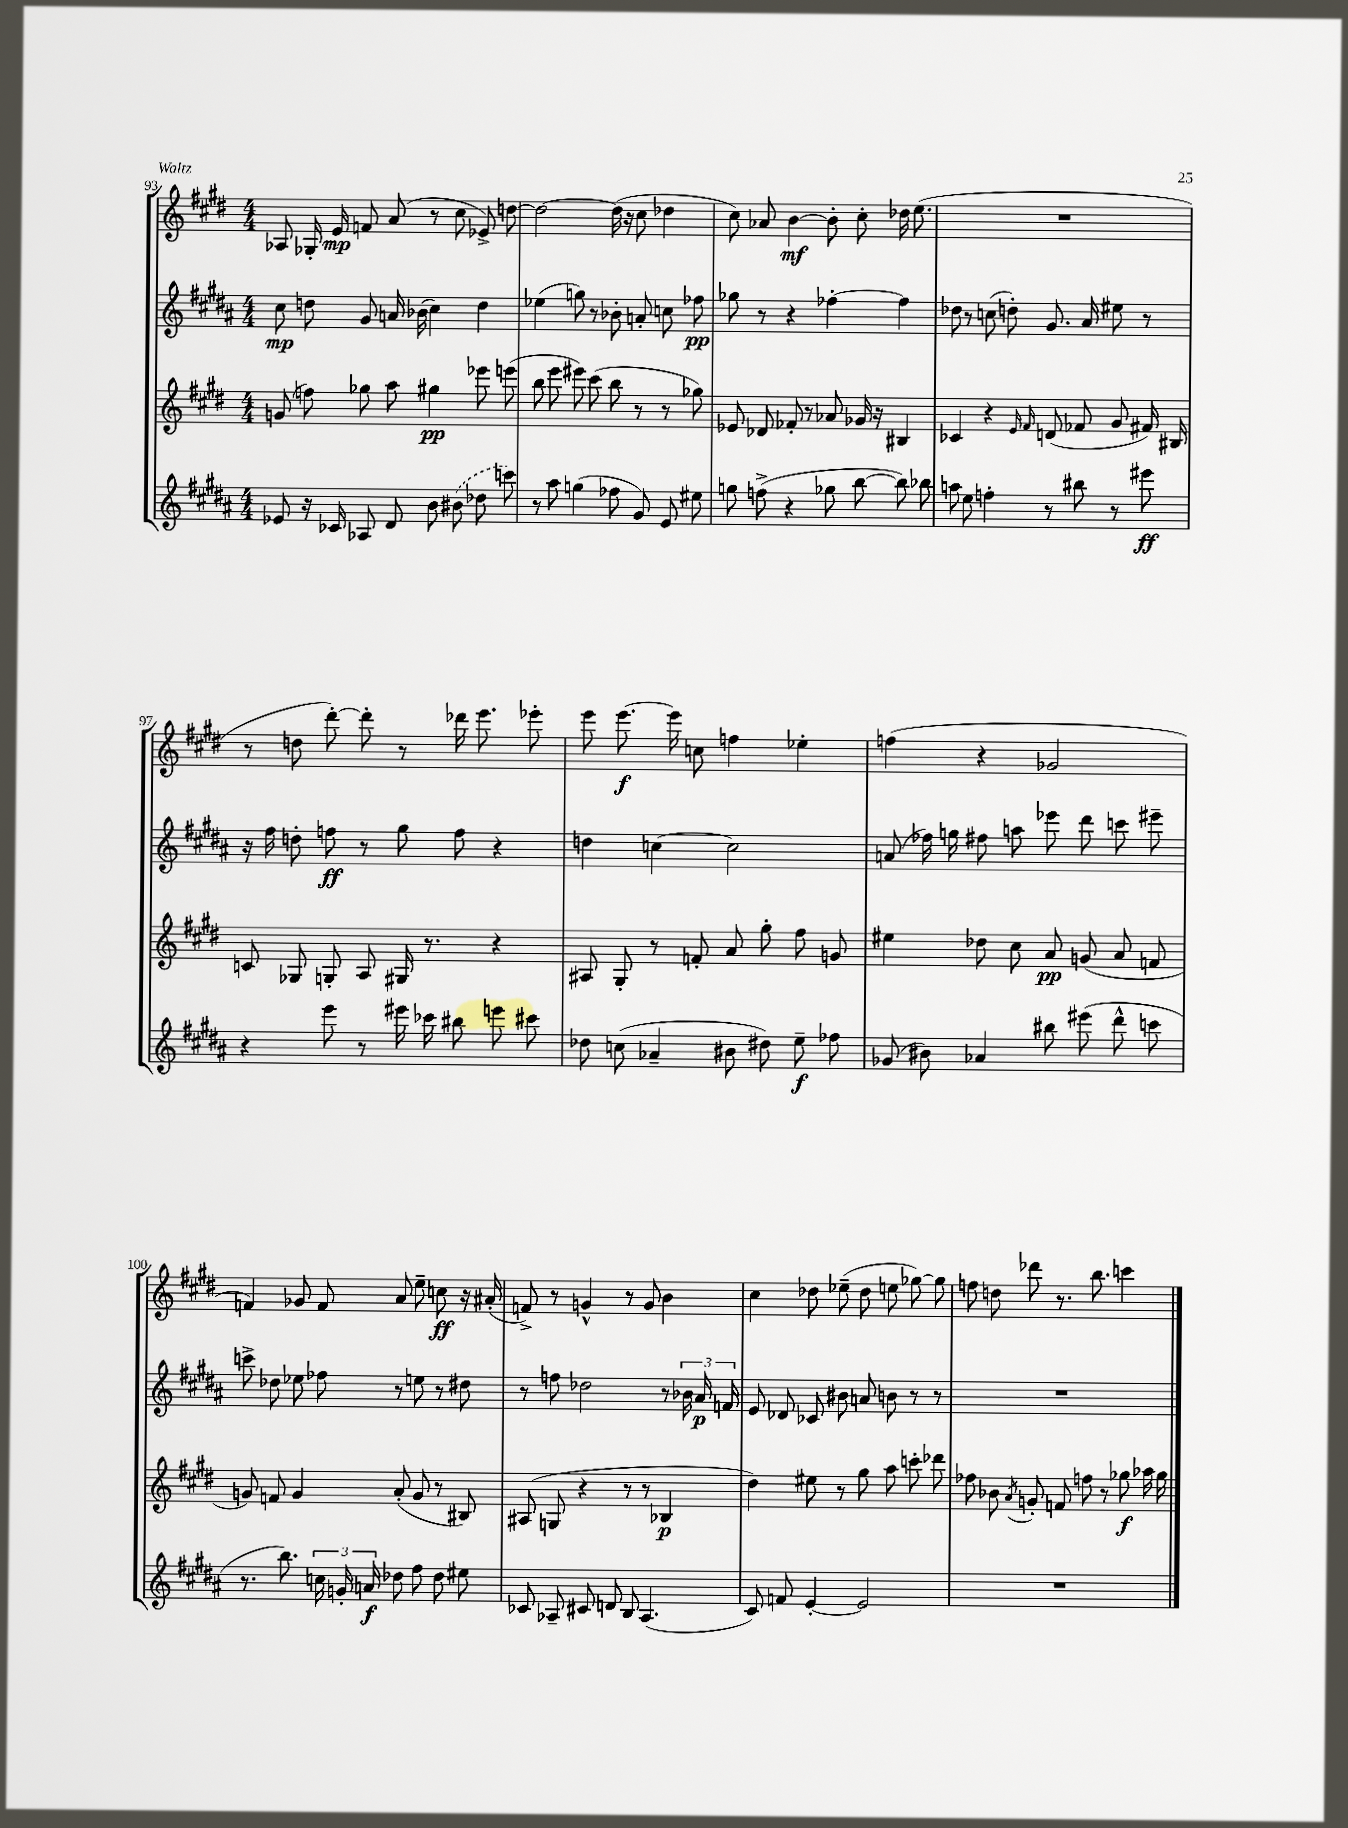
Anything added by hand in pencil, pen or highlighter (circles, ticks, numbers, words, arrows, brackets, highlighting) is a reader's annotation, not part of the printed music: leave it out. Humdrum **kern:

**kern	**kern	**kern	**kern
*staff4	*staff3	*staff2	*staff1
*clefG2	*clefG2	*clefG2	*clefG2
*k[f#c#g#d#a#]	*k[f#c#g#d#]	*k[f#c#g#d#a#]	*k[f#c#g#d#]
*M4/4	*M4/4	*M4/4	*M4/4
8e-	(8g	8cc#	8A-
16r	8ff)	8dd	16G-'
16c-	.	.	16e
8A-	8gg-	8g#	8f
8d#	8aa	16a	(8a
.	.	(16b-	.
8b	4gg#	4cc#)	8r
(8b#	.	.	8cc#
8dd-	8eee-	4dd	8e-^)
8ccc)	(8eee	.	[8dd
=	=	=	=
8r	8bb	(4ee-	2dd_
8aa#	8eee	.	.
(4gg	8eee#)	8gg)	.
.	(8ccc#	8r	.
8ff-	8bb	8b-'	(16dd]
.	.	.	16r
8g#)	8r	8a'	8cc#
8e	8r	8cc	4dd-
8ee#	8gg-)	8ff-	.
=	=	=	=
8gg	8e-	8gg-	8cc#)
(8ff^	8d-	8r	8a-
4r	8f-'	4r	[4b
.	8r	.	.
8gg-	8a-	[4ff-'	8b']
[8bb	16g-	.	8cc#'
.	16r	.	.
8bb])	4B#	4ff-]	16dd-
.	.	.	(8.ee
8bb-	.	.	.
=	=	=	=
8aa	4c-	8dd-	1r
8ee	.	8r	.
4ff'	4r	(8cc	.
.	.	8dd')	.
.	16qqe	.	.
.	16qqf#	.	.
8r	(8d	8.g#	.
8bb#	8f-	.	.
.	.	16a#	.
8r	8g#	8ee#	.
8eee#	16f#)	8r	.
.	16B#	.	.
=	=	=	=
4r	8c	16r	8r
.	.	16ff#	.
.	8G-	8dd'	8dd
8eee	8G'	8ff	[8ddd#')
8r	8A	8r	8ddd#']
16eee#	16G#	8gg#	8r
16ccc-	8.r	.	.
8bb#	.	8ff	16ddd-
.	.	.	8.eee
8eee	4r	4r	.
8ccc#	.	.	8eee-'
=	=	=	=
8dd-	8A#	4dd	8eee
(8cc	8G#'	.	[8.eee
4a-~	8r	[4cc	.
.	.	.	16eee]
.	8f'	.	8cc
8b#	8a	2cc]	4ff
8dd#)	8gg#'	.	.
8ee~	8ff#	.	4ee-'
8ff-	8g	.	.
=	=	=	=
(8g-	4ee#	(8a	(4ff
8b#)	.	16ff-)	.
.	.	16gg	.
4a-	8dd-	8ff#	4r
.	8cc#	8aa	.
8bb#	8a	8eee-	2g-
(8eee#	(8g	8ddd#	.
8ddd#^^	8a	8ccc	.
8ccc	8f	8eee#~	.
=	=	=	=
8.r	8g)	8ccc^	4f)
.	8f	8dd-	.
8.bb)	.	.	.
.	4g	8ee-	8g-
24cc	.	8ff-	8f
24g'	.	.	.
24a	.	.	.
8dd-	(8a'	8r	8a
8ff#	8g	8ee	8ee~
8dd-	8r	8r	8cc
8ee#	8B#)	8dd#	16r
.	.	.	(16a#'
=	=	=	=
8c-	(8A#	8r	8f^)
8A-~	8G	8ff	8r
8c#	4r	2dd-	4g^^
8d	.	.	.
8B	8r	.	8r
(4.A-	8r	.	8g
.	4B-	8r	4b
.	.	24b-	.
.	.	24a#	.
.	.	24f	.
=	=	=	=
8c#)	4dd#)	8e	4cc#
8f	.	8d-	.
[4e'	8ee#	8c-	8dd-
.	8r	8b#	(8ee-~
2e]	8gg#	8a	8dd-
.	8aa	8b	8ee
.	8ccc'	8r	[8gg-)
.	8ddd-	8r	8gg-]
=	=	=	=
1r	8ff-	1r	8ff
.	8b-	.	8dd
.	8qa	.	.
.	8g'	.	8ddd-
.	8f	.	8.r
.	8ff	.	.
.	.	.	8.bb
.	8r	.	.
.	8gg-	.	4ccc
.	16aa-	.	.
.	16gg-	.	.
==	==	==	==
*-	*-	*-	*-
